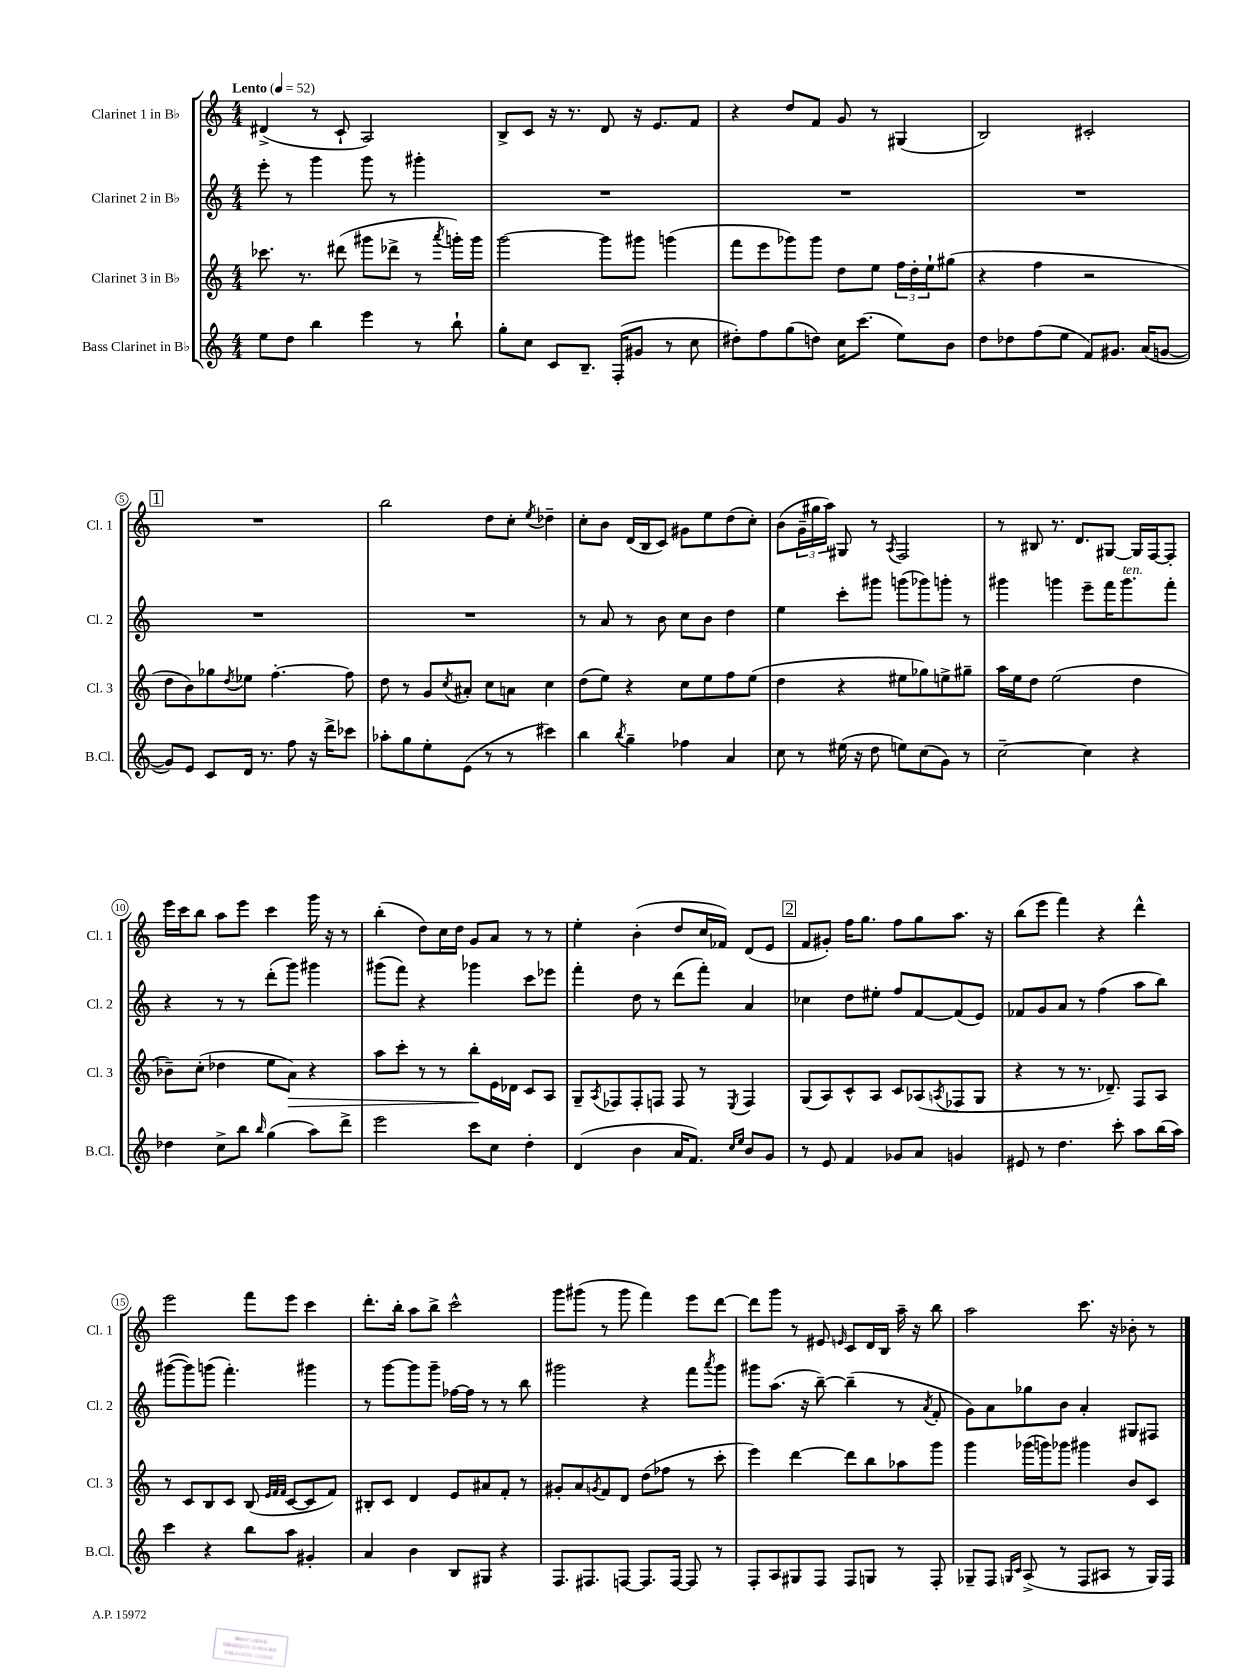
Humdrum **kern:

**kern	**kern	**kern	**kern
*staff4	*staff3	*staff2	*staff1
*clefG2	*clefG2	*clefG2	*clefG2
*k[]	*k[]	*k[]	*k[]
*M4/4	*M4/4	*M4/4	*M4/4
*MM52	*MM52	*MM52	*MM52
8ee	8.ccc-	8eee'	(4d#^
8dd	.	8r	.
.	8.r	.	.
4bb	.	4ggg	8r
.	(8ddd#	.	8c`
4eee	8ggg#	8ggg	2A)
.	8ddd-^	8r	.
8r	8r	4ggg#'	.
.	8qaaa	.	.
8bb`	16ggg')	.	.
.	16ggg	.	.
=	=	=	=
8gg'	[2ggg	1r	8B^
8cc	.	.	8c
8c	.	.	16r
.	.	.	8.r
8.B~	.	.	.
.	8ggg]	.	8d
(16F'	.	.	.
8g#	8ggg#	.	16r
.	.	.	8.e
8r	(4ggg	.	.
8cc	.	.	8f
=	=	=	=
8dd#')	8fff	1r	4r
8ff	8eee	.	.
(8gg	8ggg-)	.	8dd
8dd)	8ggg-	.	8f
16cc	8dd	.	8g
(8.ccc	.	.	.
.	8ee	.	8r
8ee)	24ff	.	(4G#
.	24dd'	.	.
.	24ee`	.	.
8b	(8gg#	.	.
=	=	=	=
8dd	4r	1r	2B)
8dd-	.	.	.
(8ff	4ff	.	.
8ee	.	.	.
8f)	2r	.	2c#'
8.g#	.	.	.
(16a	.	.	.
[8g	.	.	.
=	=	=	=
8g])	8dd	1r	1r
8e	8b)	.	.
8c	8gg-	.	.
.	8qdd	.	.
16d	8ee-	.	.
8.r	.	.	.
.	[4.ff'	.	.
8ff	.	.	.
16r	.	.	.
16ddd^	.	.	.
8ccc-	8ff]	.	.
=	=	=	=
8aa-'	8dd	1r	2bb
8gg	8r	.	.
8ee'	8g	.	.
.	8qcc	.	.
(8e	8a#'	.	.
8r	8cc	.	8dd
8r	8a	.	8cc'
.	.	.	8qee
4ccc#)	4cc	.	4dd-~
=	=	=	=
4bb	(8dd	8r	8cc'
.	8ee)	8a	8b
8qbb	.	.	.
4gg~	4r	8r	(16d
.	.	.	16B
.	.	8b	8c)
4ff-	8cc	8cc	8g#
.	8ee	8b	8ee
4a	8ff	4dd	(8dd
.	(8ee	.	8cc')
=	=	=	=
8cc	4dd	4ee	(8b
8r	.	.	24g~
.	.	.	24gg#
.	.	.	24aa)
(16ee#	4r	8ccc'	8G#
16r	.	.	.
8dd	.	8ggg#	8r
.	.	.	8qA
8ee)	8ee#	(8ggg	2F
(8cc	8gg-)	8ggg-)	.
8g)	8ee^	8ggg'	.
8r	8gg#~	8r	.
=	=	=	=
[2cc~	16aa	4ggg#	8r
.	16ee	.	.
.	8dd	.	8B#
.	(2ee	4ggg	8.r
.	.	.	8.d
4cc]	.	8eee~	.
.	.	16fff	[8G#
.	.	8.ggg	.
4r	4dd	.	16G#]
.	.	.	[16F
.	.	8fff'	8F']
=	=	=	=
4dd-	8b-~)	4r	16eee
.	.	.	16ccc
.	(8cc'	.	8bb
8cc^	4dd-	8r	8aa
8bb	.	8r	8eee
16qqbb	.	.	.
(4gg	8ee	(8ddd'	4ccc
.	8a)	8ggg)	.
8aa)	4r	4ggg#	16ggg
.	.	.	16r
8ddd^	.	.	8r
=	=	=	=
2eee	8aa	(8ggg#	(4bb'
.	8ccc'	8fff)	.
.	8r	4r	8dd)
.	8r	.	16cc
.	.	.	16dd
8ccc	8bb'	4ggg-	8g
8cc	16e	.	8a
.	16d-	.	.
4dd'	8c	8ccc	8r
.	8A	8eee-	8r
=	=	=	=
(4d	8G~	4fff'	4ee'
.	8qA	.	.
.	8F-	.	.
4b	8F-'	8dd	(4b'
.	8F	8r	.
16a	8F	(8ddd	8dd
8.f)	.	.	.
.	8r	8fff')	16cc
.	.	.	16f-)
16qqcc	.	.	.
16qqee	8qE	.	.
8b	4F	4a	(8d
8g	.	.	8e
=	=	=	=
8r	(8G	4cc-	8f
8e	8A)	.	8g#')
4f	8c^^	8dd	16ff
.	.	.	8.gg
.	8A	8ee#'	.
8g-	8c	8ff	8ff
8a	(8A-	[8f	8gg
.	8qA	.	.
4g	8F-	(8f]	8.aa
.	8G	8e)	.
.	.	.	16r
=	=	=	=
8e#	4r	8f-	(8bb
8r	.	8g	8eee
4.dd	8r	8a	4fff)
.	8.r	8r	.
.	.	(4ff	4r
.	8.d-~)	.	.
8ccc'	.	.	.
8aa	8F	8aa	4ddd^^
(16bb	8A	8bb)	.
16aa)	.	.	.
=	=	=	=
4ccc	8r	([8ggg#	2eee
.	8c	8ggg#])	.
4r	8B	(8ggg	.
.	8c	4.fff')	.
8bb	(8B	.	8fff
.	32qqe	.	.
.	32qqf	.	.
.	32qqf	.	.
8aa	[8c	.	8eee
4g#'	8c]	4ggg#	4ccc
.	8f)	.	.
=	=	=	=
4a	8B#'	8r	8.ddd'
.	8c	[8ggg	.
.	.	.	16bb'
4b	4d	8ggg]	8aa
.	.	8ggg~	8bb^
8B	8e	[16ff-	2ccc^^
.	.	16ff-]	.
8G#	8a#	8r	.
4r	8f'	8r	.
.	8r	8bb	.
=	=	=	=
8.F	8g#'	2ggg#	8ggg
.	8a	.	(8ggg#
8.F#	.	.	.
.	8qg	.	.
.	8f	.	8r
[8F	8d	.	8ggg#
8.F]	(8dd	4r	4fff)
.	8ff-	.	.
[16F	.	.	.
8F]	8r	8fff	8eee
.	.	8qaaa	.
8r	8ccc'	8ggg#	[8ddd
=	=	=	=
8F'	4eee)	8ggg#	8ddd]
8A	.	(8.aa	8ggg
8G#	[4ddd	.	8r
.	.	16r	.
8F	.	[8bb~)	8e#
.	.	.	16qqe
8F	8ddd]	(4bb~]	8c
8G	8bb	.	16d
.	.	.	16B
8r	8aa-	8r	16aa~
.	.	.	16r
.	.	8qa	.
8F'	8ggg	8f'	8bb
=	=	=	=
8G-~	4ggg	8g)	2aa
8F	.	8a	.
16qqG	.	.	.
16qqc	.	.	.
(8A^	(16ggg-	8gg-	.
.	16ggg)	.	.
8r	8ggg-	8b	.
8F	4ggg#	4a'	8.ccc
8A#	.	.	.
.	.	.	16r
8r	8b	8G#	8b-'
16G)	8c	8F#	8r
16F	.	.	.
==	==	==	==
*-	*-	*-	*-
